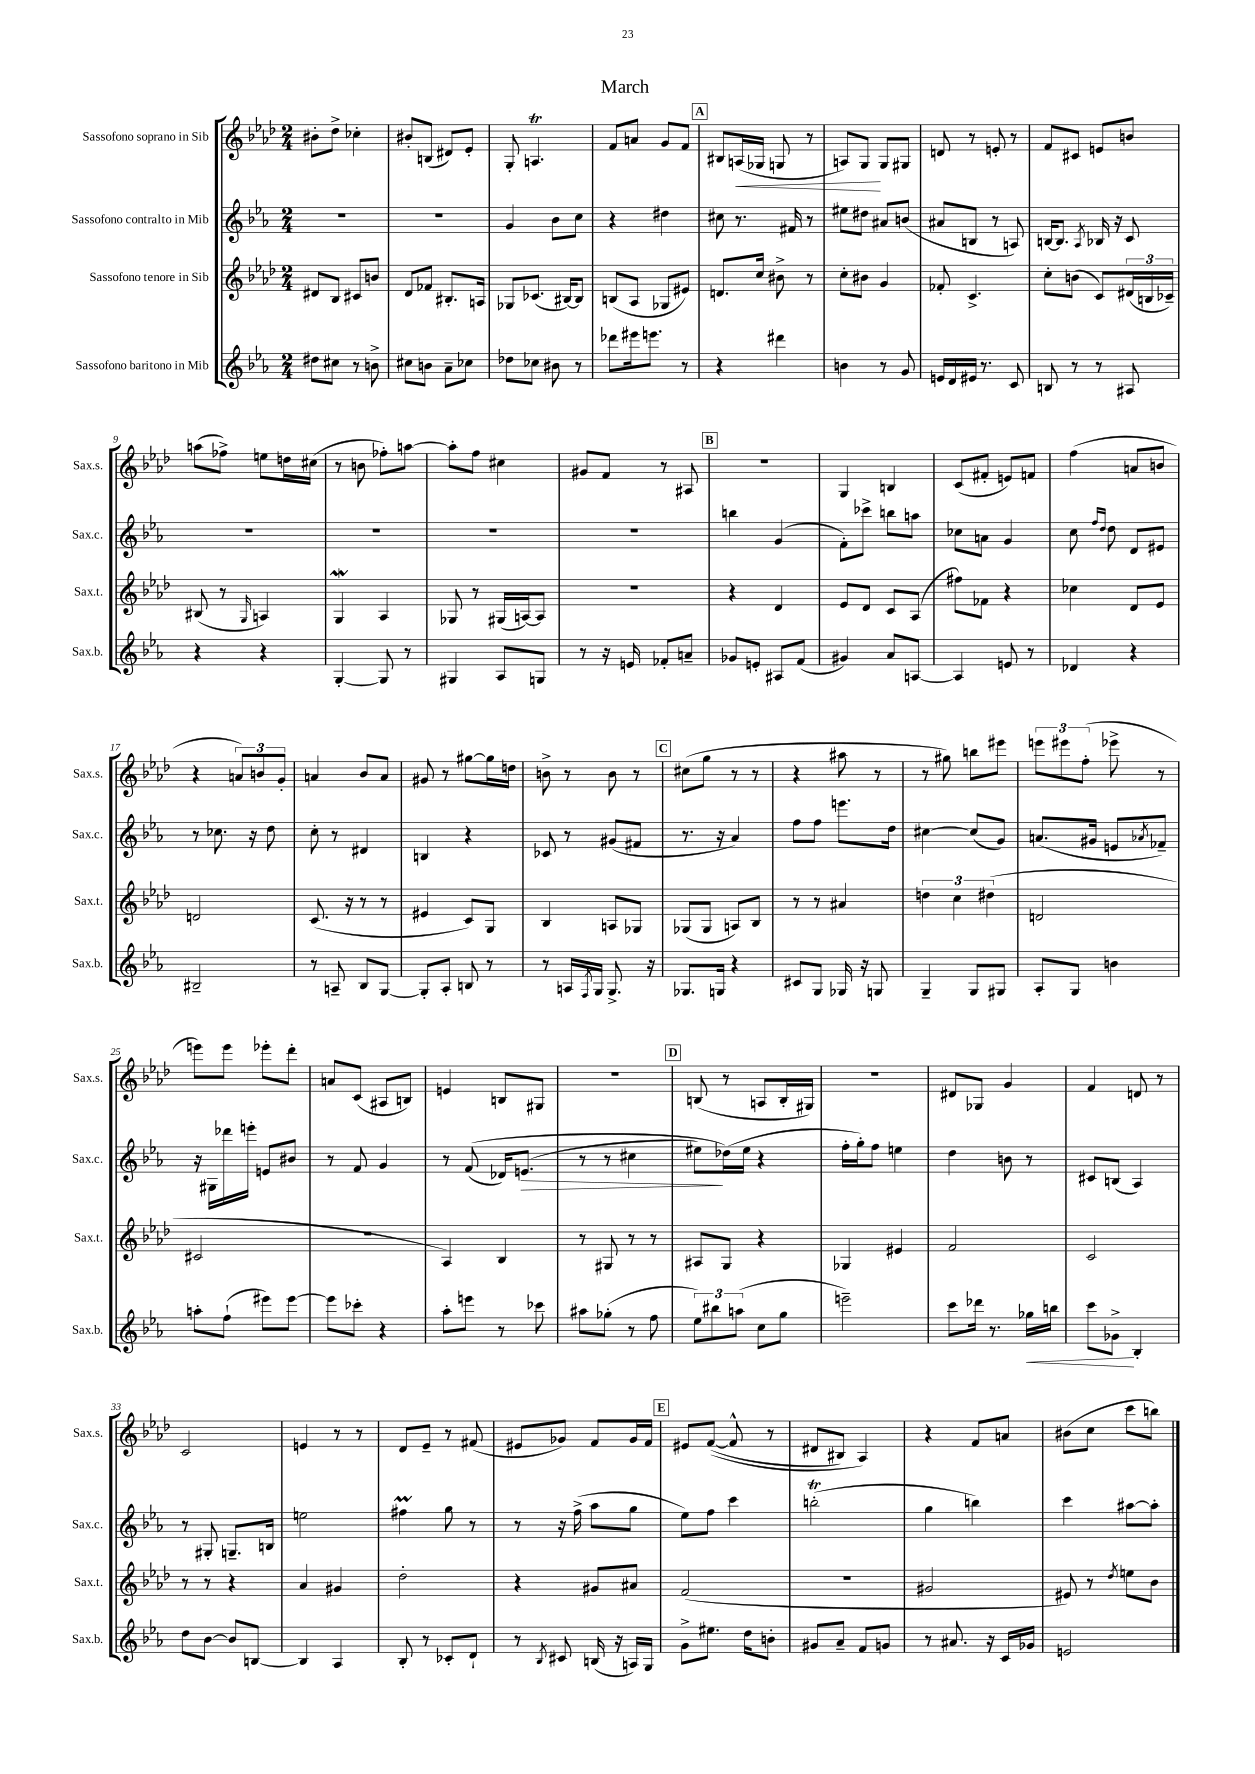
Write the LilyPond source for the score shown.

\header { title = "March" }
<<
\new StaffGroup <<
\new Staff = "s0" \with { instrumentName = "Sassofono soprano in Sib" shortInstrumentName = "Sax.s." } {
    \clef treble \key aes \major \numericTimeSignature \time 2/4
    bis'8-. des''8-> ces''4-. |
    bis'8-. b8( dis'8) ees'8-. |
    g8-. a4.\trill |
    f'8 a'8 g'8 f'8 |
    \mark \markup { \box "A" } bis8 a16\<( ges16 g8 r8 |
    a8) g8\! g8 gis8 |
    d'8 r8 e'8-. r8 |
    f'8 cis'8 e'8 b'8 |
    a''8( fes''8->) e''8 d''16 cis''16( |
    r8 b'8 fes''8-.) a''8~ |
    a''8-. f''8 cis''4 |
    gis'8 f'8 r8 ais8 |
    \mark \markup { \box "B" } R2 |
    g4 b4 |
    c'8( fis'8-. e'8) f'8 |
    f''4( a'8 b'8 |
    r4 \tuplet 3/2 { a'8) b'8 g'8-. } |
    a'4 bes'8 a'8 |
    gis'8 r8 gis''8~ gis''16 d''16 |
    b'8-> r8 b'8 r8 |
    \mark \markup { \box "C" } cis''8( g''8 r8 r8 |
    r4 ais''8 r8 |
    r8 gis''8) b''8 eis'''8 |
    \tuplet 3/2 { e'''8 eis'''8 f''8-.( } ees'''8-> r8 |
    e'''8) e'''8 ees'''8-. des'''8-. |
    a'8 c'8( ais8 b8) |
    e'4 b8 gis8 |
    R2 |
    \mark \markup { \box "D" } b8( r8 a8 b16-. gis16) |
    R2 |
    dis'8 ges8 g'4 |
    f'4 d'8 r8 |
    c'2 |
    e'4 r8 r8 |
    des'8 ees'8-- r8 fis'8( |
    eis'8 ges'8) f'8 ges'16 f'16 |
    \mark \markup { \box "E" } eis'8 f'8~(\( f'8-^ r8 |
    dis'8 bis8) aes4\) |
    r4 f'8 a'8 |
    bis'8( c''8 c'''8 b''8) \bar "|." |
}
\new Staff = "s1" \with { instrumentName = "Sassofono contralto in Mib" shortInstrumentName = "Sax.c." } {
    \clef treble \key ees \major \numericTimeSignature \time 2/4
    R2 |
    R2 |
    g'4 bes'8 c''8 |
    r4 dis''4 |
    \mark \markup { \box "A" } cis''8 r8. fis'16 r8 |
    eis''8 dis''8 ais'8 b'8( |
    ais'8 b8 r8 a8) |
    b16~ b8. \acciaccatura { aes8 } bes16 r16 c'8 |
    R2 |
    R2 |
    R2 |
    R2 |
    \mark \markup { \box "B" } b''4 g'4( |
    f'8-.) ces'''8-> b''8 a''8 |
    ces''8 a'8 g'4 |
    c''8 \grace { f''16 d''16 } d''8 d'8 eis'8 |
    r8 ces''8. r16 d''8 |
    c''8-. r8 dis'4 |
    b4 r4 |
    ces'8 r8 gis'8( fis'8 |
    \mark \markup { \box "C" } r8. r16 aes'4) |
    f''8 f''8 e'''8. d''16 |
    cis''4~ cis''8( g'8) |
    a'8.( gis'16 e'8 \acciaccatura { aes'8 } fes'8--) |
    r16 gis16 des'''16 e'''16-. e'8 bis'8 |
    r8 f'8 g'4 |
    r8 f'8(\( des'16) e'8.\>( |
    r8 r8 cis''4 |
    \mark \markup { \box "D" } eis''8\!) des''16(\) eis''16 r4 |
    f''16-. g''16-.) f''8 e''4 |
    d''4 b'8 r8 |
    cis'8 b8( aes4) |
    r8 gis8-. g8.-- b16 |
    e''2 |
    fis''4\prall g''8 r8 |
    r8 r16 f''16->( aes''8 g''8 |
    \mark \markup { \box "E" } ees''8) f''8 c'''4 |
    b''2-.\trill( |
    g''4 b''4) |
    c'''4 ais''8~ ais''8-. \bar "|." |
}
\new Staff = "s2" \with { instrumentName = "Sassofono tenore in Sib" shortInstrumentName = "Sax.t." } {
    \clef treble \key aes \major \numericTimeSignature \time 2/4
    dis'8 bes8 cis'8 b'8 |
    des'8 fes'8 bis8.-. a16 |
    ges8 ces'8.( bis16~) bis8 |
    b8( aes8 ges8 eis'8) |
    \mark \markup { \box "A" } d'8. c''16 bis'8-> r8 |
    c''8-. bis'8 g'4 |
    fes'8-. c'4.-> |
    c''8-. b'8( c'8) \tuplet 3/2 { dis'16( b16 ces'16--) } |
    bis8( r8 \grace { g16 } a4) |
    g4\mordent aes4 |
    ges8 r8 gis16( a16~) a8 |
    r2 |
    \mark \markup { \box "B" } r4 des'4 |
    ees'8 des'8 c'8 aes8( |
    fis''8) fes'8 r4 |
    ces''4 des'8 ees'8 |
    d'2 |
    c'8.( r16 r8 r8 |
    eis'4 c'8) g8 |
    bes4 a8 ges8 |
    \mark \markup { \box "C" } ges8( ges8 a8) bes8 |
    r8 r8 ais'4 |
    \tuplet 3/2 { d''4 c''4 dis''4( } |
    d'2 |
    cis'2 |
    r2 |
    aes4) bes4 |
    r8 gis8 r8 r8 |
    \mark \markup { \box "D" } ais8 g8 r4 |
    ges4 eis'4 |
    f'2 |
    c'2 |
    r8 r8 r4 |
    aes'4 gis'4 |
    des''2-. |
    r4 gis'8 ais'8 |
    \mark \markup { \box "E" } f'2( |
    R2 |
    gis'2 |
    eis'8) r8 \acciaccatura { des''8 } e''8 bes'8 \bar "|." |
}
\new Staff = "s3" \with { instrumentName = "Sassofono baritono in Mib" shortInstrumentName = "Sax.b." } {
    \clef treble \key ees \major \numericTimeSignature \time 2/4
    dis''8 cis''8 r8 b'8-> |
    cis''8 b'8 aes'8-- ces''8 |
    des''8 ces''8 bis'8 r8 |
    des'''8 eis'''16 e'''8. r8 |
    \mark \markup { \box "A" } r4 dis'''4 |
    b'4 r8 g'8 |
    e'16 d'16 eis'16 r8. c'8 |
    b8 r8 r8 ais8 |
    r4 r4 |
    g4~-. g8 r8 |
    gis4 aes8 g8 |
    r8 r16 e'16 fes'8-. a'8-- |
    \mark \markup { \box "B" } ges'8 e'8-. ais8 f'8( |
    gis'4) aes'8 a8~ |
    a4 e'8 r8 |
    des'4 r4 |
    bis2-- |
    r8 a8-- bes8 g8~ |
    g8-. aes8-. b8 r8 |
    r8 a16 \acciaccatura { f8 } g16 g8.-> r16 |
    \mark \markup { \box "C" } ges8. g16 r4 |
    cis'8 g8 ges16 r16 g8 |
    g4-- g8 gis8 |
    aes8-. g8 b'4 |
    a''8-. f''8-!( eis'''8) eis'''8~ |
    eis'''8 ces'''8-. r4 |
    aes''8-. e'''8 r8 ces'''8 |
    ais''8 ges''8-.( r8 f''8 |
    \mark \markup { \box "D" } \tuplet 3/2 { ees''8) bis''8 a''8( } c''8 g''8 |
    e'''2--) |
    c'''8 des'''16 r8. ges''16\< b''16 |
    c'''8 ges'8->\! bes4-. |
    d''8 bes'8~ bes'8 b8~ |
    b4 aes4 |
    bes8-. r8 ces'8-. d'8-! |
    r8 \acciaccatura { bes8 } cis'8 b16( r16 a16) g16 |
    \mark \markup { \box "E" } g'8-> eis''8. d''16 b'8-. |
    gis'8 aes'8-- f'8 g'8 |
    r8 ais'8. r16 c'16 ges'16 |
    e'2 \bar "|." |
}
>>
>>
